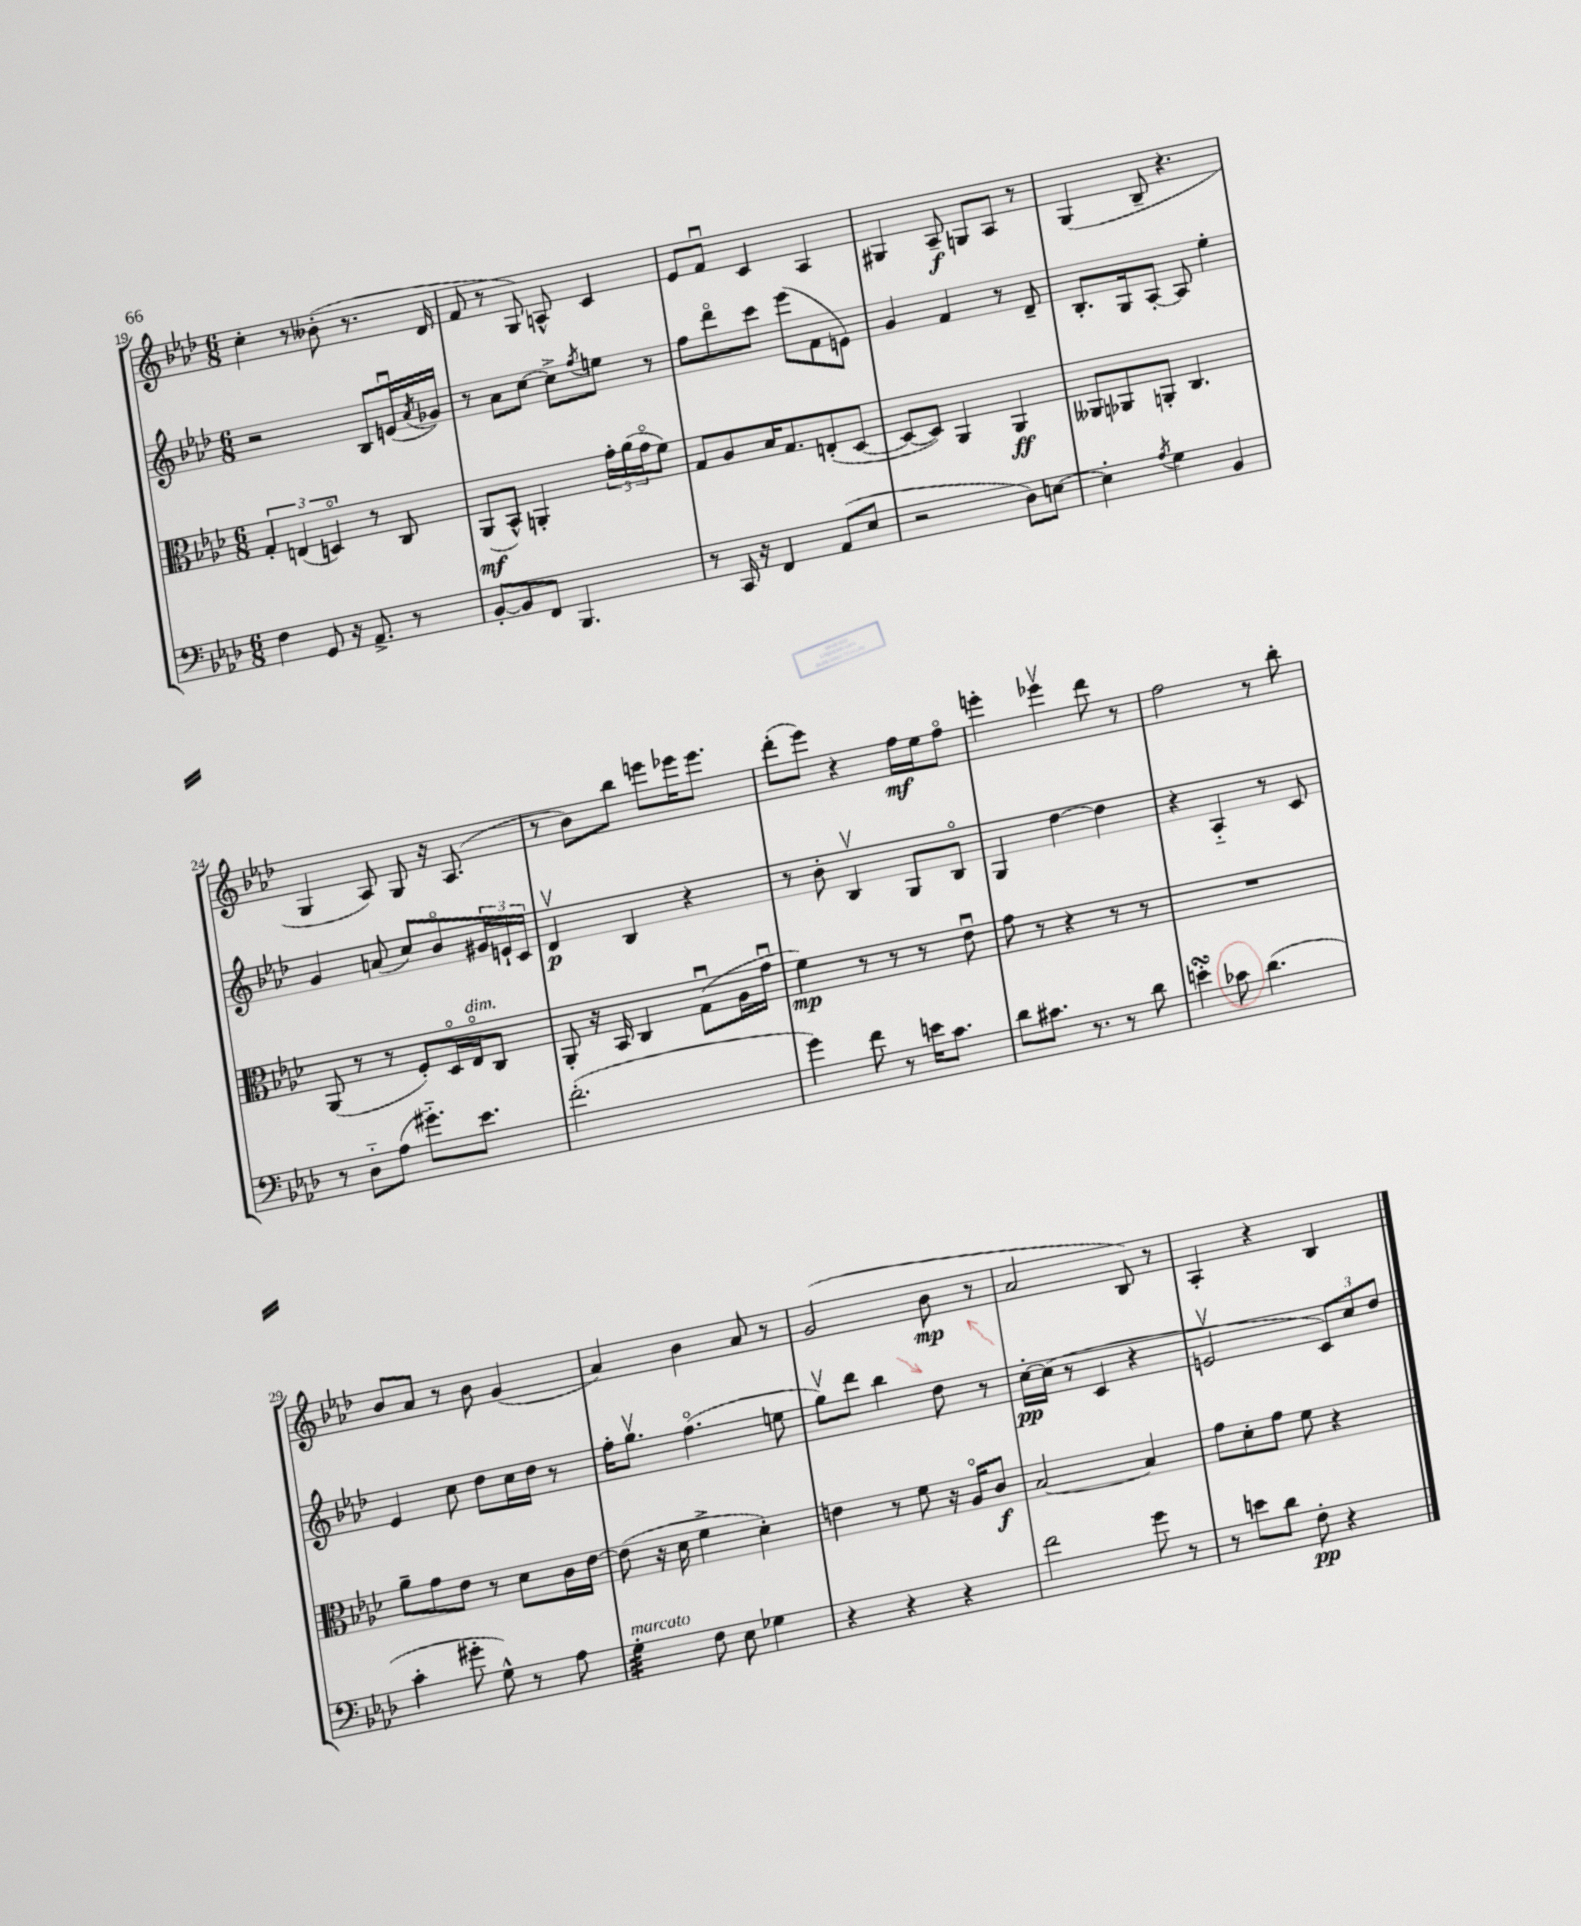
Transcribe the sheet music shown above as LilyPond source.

<<
\new StaffGroup <<
\new Staff = "s0" {
    \clef treble \key aes \major \numericTimeSignature \time 6/8
    c''4-. r8 beses'8-.( r8. des'16 |
    f'8 r8 g8) a8-^ c'4 |
    ees'8 f'8\downbow c'4 aes4 |
    gis4 aes8--\f g8 aes8 r8 |
    g4( bes8-- r4. |
    g4 aes8) g8 r16 aes8.( |
    r8 bes'8) bes''8 e'''8 ees'''16 ees'''8. |
    des'''8-.( ees'''8) r4 f''16\mf ees''16 f''8\flageolet |
    e'''4-. ees'''4\upbow des'''8 r8 |
    f''2 r8 bes''8-. |
    bes'8 aes'8 r8 bes'8 g'4( |
    aes'4) bes'4 aes'8 r8 |
    g'2( bes'8\mp r8 |
    aes'2 bes8) r8 |
    aes4-. r4 bes4 \bar "|." |
}
\new Staff = "s1" {
    \clef treble \key aes \major \numericTimeSignature \time 6/8
    r2 bes8 e'16\downbow( \acciaccatura { aes'8 } ges'16) |
    r8 aes'8 c''8~ c''8-> \acciaccatura { f''8 } e''8 r8 |
    f''8 des'''8\flageolet c'''8 ees'''8( f'8 e'8) |
    g'4 f'4 r8 des'8-- |
    bes8.-. g16 aes8~-. aes8 ees''4-. |
    g'4 a'8( c''8) bes'8\flageolet \tuplet 3/2 { gis'16 e'16-! c'16 } |
    des'4\upbow\p bes4 r4 |
    r8 bes'8-. bes4\upbow g8 bes8\flageolet |
    g4 des''4~ des''4 |
    r4 aes4-_ r8 c'8 |
    ees'4 c''8 des''8 c''16 des''16 r8 |
    f''16-. g''8.\upbow f''4.\flageolet( e''8 |
    g''8\upbow) des'''8 bes''4 des''8 r8 |
    c''16~-.\pp c''16( r8 c'4 r4 |
    e'2\upbow \tuplet 3/2 { c'8) c''8 des''8 } \bar "|." |
}
\new Staff = "s2" {
    \clef alto \key aes \major \numericTimeSignature \time 6/8
    \tuplet 3/2 { g4-. e4( d4\flageolet) } r8 c8 |
    aes,8\mf( bes,8-^) a,4-. \tuplet 3/2 { g'16-. aes'16( g'16\flageolet } f'8) |
    g8 aes8 bes16 g8. e8-.( des8~ |
    des8~ des8) aes,4 aes,4\ff |
    aeses,8 aes,8 a,8-. c4. |
    aes,8( r8 r8 f8-.) des16\flageolet ees16\flageolet^\markup { \italic "dim." } c8 |
    aes,8-. r16 bes,16 c4 g8\downbow( aes16 g'16\downbow |
    f'4\mp) r8 r8 r8 ees'8\downbow |
    g'8 r8 r4 r8 r8 |
    R2. |
    aes'8-- g'8 ees'8 r8 des'8 c'16 ees'16~ |
    ees'8( r16 des'16 f'4-> des'4-.) |
    e'4 r8 f'8 r16 aes16\flageolet c'8\f |
    bes2~ bes4 |
    g'8 des'8-. g'8 f'8 r4 \bar "|." |
}
\new Staff = "s3" {
    \clef bass \key aes \major \numericTimeSignature \time 6/8
    f4 g,8 r16 aes,8.-> r8 |
    bes,8~-. bes,8 f,8 bes,,4. |
    r8 c,16 r16 f,4 aes,8( ees8 |
    r2 des8) e8~ |
    e4-. \acciaccatura { aes8 } g4 bes,4 |
    r8 des8-_ aes8( gis'8.-_) ees'8. |
    f'2.-.( |
    g'4) f'8 r8 e'16 c'8. |
    des'8 cis'8. r8. r8 des'8 |
    e'4-.\turn ces'8 des'4.( |
    c'4-. gis'8-. g8-^) r8 aes8 |
    g4:32-.^\markup { \italic "marcato" } f8 ees8 ges4 |
    r4 r4 r4 |
    f'2 g'8 r8 |
    r8 e'8 des'8 f8-.\pp r4 \bar "|." |
}
>>
>>
\layout { \context { \Score currentBarNumber = #19 } }
